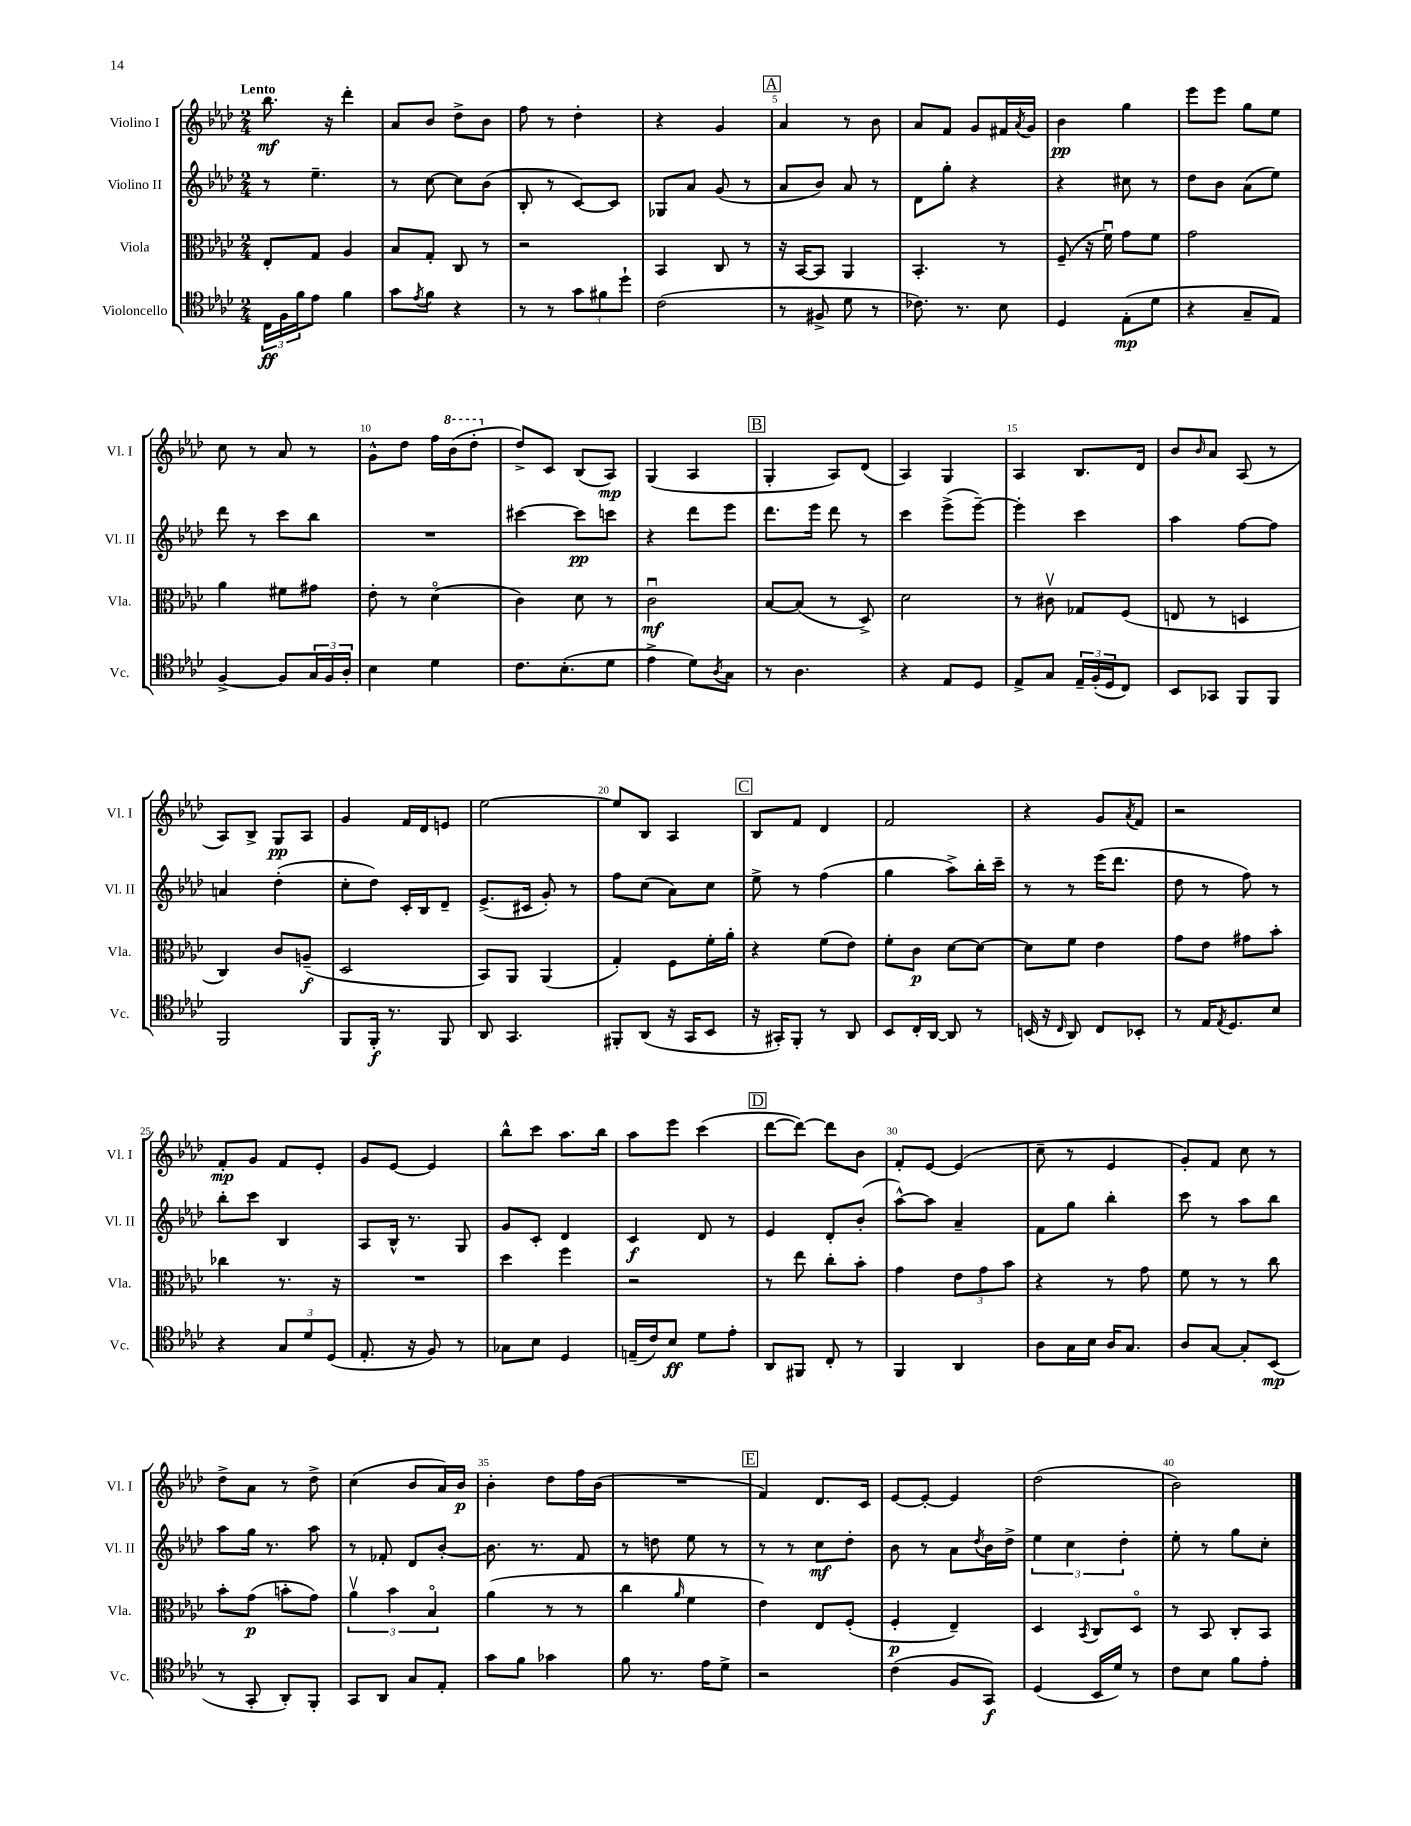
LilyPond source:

<<
\new StaffGroup <<
\new Staff = "s0" \with { instrumentName = "Violino I" shortInstrumentName = "Vl. I" } {
    \clef treble \key aes \major \numericTimeSignature \time 2/4 \tempo "Lento"
    bes''8.\mf r16 des'''4-. |
    aes'8 bes'8 des''8-> bes'8 |
    f''8 r8 des''4-. |
    r4 g'4 |
    \mark \markup { \box "A" } aes'4 r8 bes'8 |
    aes'8 f'8 g'8 fis'16 \acciaccatura { aes'8 } g'16 |
    bes'4\pp g''4 |
    ees'''8 ees'''8 g''8 ees''8 |
    c''8 r8 aes'8 r8 |
    g'8-^ des''8 f''16 \ottava #1 bes''16( des'''8-. \ottava #0 |
    des''8->) c'8 bes8( aes8\mp) |
    g4( aes4 |
    \mark \markup { \box "B" } g4-. aes8) des'8( |
    aes4) g4 |
    aes4 bes8. des'16 |
    bes'8 \grace { bes'16 } aes'8 aes8( r8 |
    aes8) bes8-> g8\pp aes8 |
    g'4 f'16 des'16 e'8 |
    ees''2~ |
    ees''8 bes8 aes4 |
    \mark \markup { \box "C" } bes8 f'8 des'4 |
    f'2 |
    r4 g'8 \acciaccatura { aes'8 } f'8 |
    r2 |
    f'8-.\mp g'8 f'8 ees'8-. |
    g'8 ees'8~ ees'4 |
    bes''8-^ c'''8 aes''8. bes''16 |
    aes''8 ees'''8 c'''4( |
    \mark \markup { \box "D" } des'''8~ des'''8~) des'''8 bes'8 |
    f'8-. ees'8~ ees'4( |
    c''8-- r8 ees'4 |
    g'8-.) f'8 c''8 r8 |
    des''8-> aes'8 r8 des''8-> |
    c''4( bes'8 aes'16) bes'16\p |
    bes'4-. des''8 f''16 bes'16( |
    R2 |
    \mark \markup { \box "E" } f'4) des'8. c'16 |
    ees'8~ ees'8~-. ees'4 |
    des''2( |
    bes'2) \bar "|." |
}
\new Staff = "s1" \with { instrumentName = "Violino II" shortInstrumentName = "Vl. II" } {
    \clef treble \key aes \major \numericTimeSignature \time 2/4
    r8 ees''4.-- |
    r8 c''8~ c''8 bes'8( |
    bes8-. r8 c'8~) c'8 |
    ges8 aes'8 g'8( r8 |
    \mark \markup { \box "A" } aes'8 bes'8) aes'8 r8 |
    des'8 g''8-. r4 |
    r4 cis''8 r8 |
    des''8 bes'8 aes'8( ees''8) |
    des'''8 r8 c'''8 bes''8 |
    R2 |
    cis'''4~ cis'''8\pp c'''8 |
    r4 des'''8 ees'''8 |
    \mark \markup { \box "B" } des'''8. ees'''16 des'''8 r8 |
    c'''4 ees'''8->( ees'''8~--) |
    ees'''4-. c'''4 |
    aes''4 f''8~ f''8 |
    a'4 des''4-.( |
    c''8-. des''8) c'16-. bes16 des'8-- |
    ees'8.->( cis'16 g'8-.) r8 |
    f''8 c''8( aes'8) c''8 |
    \mark \markup { \box "C" } ees''8-> r8 f''4( |
    g''4 aes''8->) bes''16-. c'''16-- |
    r8 r8 ees'''16( des'''8. |
    des''8 r8 f''8) r8 |
    bes''8-. c'''8 bes4 |
    aes8 bes16-^ r8. g8 |
    g'8 c'8-. des'4 |
    c'4\f des'8 r8 |
    \mark \markup { \box "D" } ees'4 des'8-. bes'8-.( |
    aes''8~-^) aes''8 aes'4-- |
    f'8 g''8 bes''4-. |
    c'''8 r8 aes''8 bes''8 |
    aes''8 g''16 r8. aes''8 |
    r8 fes'8-. des'8 bes'8~-. |
    bes'8. r8. f'8 |
    r8 d''8 ees''8 r8 |
    \mark \markup { \box "E" } r8 r8 c''8\mf des''8-. |
    bes'8 r8 aes'8 \acciaccatura { des''8 } bes'16 des''16-> |
    \tuplet 3/2 { ees''4 c''4 des''4-. } |
    ees''8-. r8 g''8 c''8-. \bar "|." |
}
\new Staff = "s2" \with { instrumentName = "Viola" shortInstrumentName = "Vla." } {
    \clef alto \key aes \major \numericTimeSignature \time 2/4
    ees8-. g8 aes4 |
    bes8 g8-. c8 r8 |
    r2 |
    bes,4 c8 r8 |
    \mark \markup { \box "A" } r16 bes,16~ bes,8 aes,4 |
    bes,4.-. r8 |
    f8--( r16 f'16\downbow) g'8 f'8 |
    g'2 |
    aes'4 fis'8 gis'8 |
    ees'8-. r8 des'4\flageolet( |
    c'4) des'8 r8 |
    c'2\downbow\mf |
    \mark \markup { \box "B" } bes8~ bes8( r8 des8->) |
    des'2 |
    r8 cis'8\upbow ges8 f8( |
    e8 r8 d4 |
    c4) c'8 a8--\f( |
    des2 |
    bes,8) aes,8 aes,4( |
    g4-.) f8 f'16-. aes'16-. |
    \mark \markup { \box "C" } r4 f'8( ees'8) |
    f'8-. c'8\p des'8~ des'8~ |
    des'8 f'8 ees'4 |
    g'8 ees'8 gis'8 bes'8-. |
    ces''4 r8. r16 |
    R2 |
    des''4 f''4 |
    r2 |
    \mark \markup { \box "D" } r8 ees''8 c''8-. bes'8-. |
    g'4 \tuplet 3/2 { ees'8 g'8 bes'8 } |
    r4 r8 g'8 |
    f'8 r8 r8 c''8 |
    bes'8-. g'8\p( b'8-. g'8) |
    \tuplet 3/2 { aes'4\upbow bes'4 bes4\flageolet } |
    aes'4( r8 r8 |
    c''4 \grace { aes'16 } f'4 |
    \mark \markup { \box "E" } ees'4) ees8 f8-.( |
    f4-.\p ees4--) |
    des4 \acciaccatura { bes,8 } c8 des8\flageolet |
    r8 bes,8 c8-. bes,8 \bar "|." |
}
\new Staff = "s3" \with { instrumentName = "Violoncello" shortInstrumentName = "Vc." } {
    \clef tenor \key aes \major \numericTimeSignature \time 2/4
    \tuplet 3/2 { c16\ff f16 f'16 } ees'8 f'4 |
    g'8 \acciaccatura { ees'8 } f'8 r4 |
    r8 r8 \tuplet 3/2 { g'8 fis'8 des''8-! } |
    c'2( |
    \mark \markup { \box "A" } r8 fis8-> des'8 r8 |
    ces'8.) r8. bes8 |
    des4 ees8-.\mp( des'8 |
    r4 g8-- ees8) |
    f4~-> f8 \tuplet 3/2 { g16 f16 aes16-. } |
    bes4 des'4 |
    c'8. bes8.-.( des'8 |
    ees'4-> des'8) \acciaccatura { aes8 } g8 |
    \mark \markup { \box "B" } r8 aes4. |
    r4 ees8 des8 |
    ees8-> g8 \tuplet 3/2 { ees16-- f16-.( des16 } c8) |
    bes,8 ges,8 f,8 f,8 |
    f,2 |
    f,8 f,16-.\f r8. f,8 |
    aes,8 g,4. |
    fis,8-. aes,8( r16 g,16 bes,8 |
    \mark \markup { \box "C" } r16 gis,16-.) f,8-. r8 aes,8 |
    bes,8 c16-. aes,16~ aes,8 r8 |
    b,16( r16 \grace { c16 } aes,8) c8 bes,8-. |
    r8 ees16 \acciaccatura { ees8 } des8. bes8 |
    r4 \tuplet 3/2 { g8 des'8 des8( } |
    ees8.-. r16 f8) r8 |
    ges8 bes8 des4 |
    e16--( c'16) bes8\ff des'8 ees'8-. |
    \mark \markup { \box "D" } aes,8 fis,8 c8-. r8 |
    f,4 aes,4 |
    aes8 g16 bes16 aes16 g8. |
    aes8 g8~ g8-. bes,8\mp( |
    r8 g,8-. aes,8-.) f,8-. |
    g,8 aes,8 g8 ees8-. |
    g'8 f'8 ges'4 |
    f'8 r8. ees'16 des'8-> |
    \mark \markup { \box "E" } r2 |
    c'4( f8 g,8\f) |
    des4( bes,16 des'16) r8 |
    c'8 bes8 f'8 ees'8-. \bar "|." |
}
>>
>>
\layout { \context { \Score \override BarNumber.break-visibility = ##(#f #t #t) barNumberVisibility = #(every-nth-bar-number-visible 5) } }
